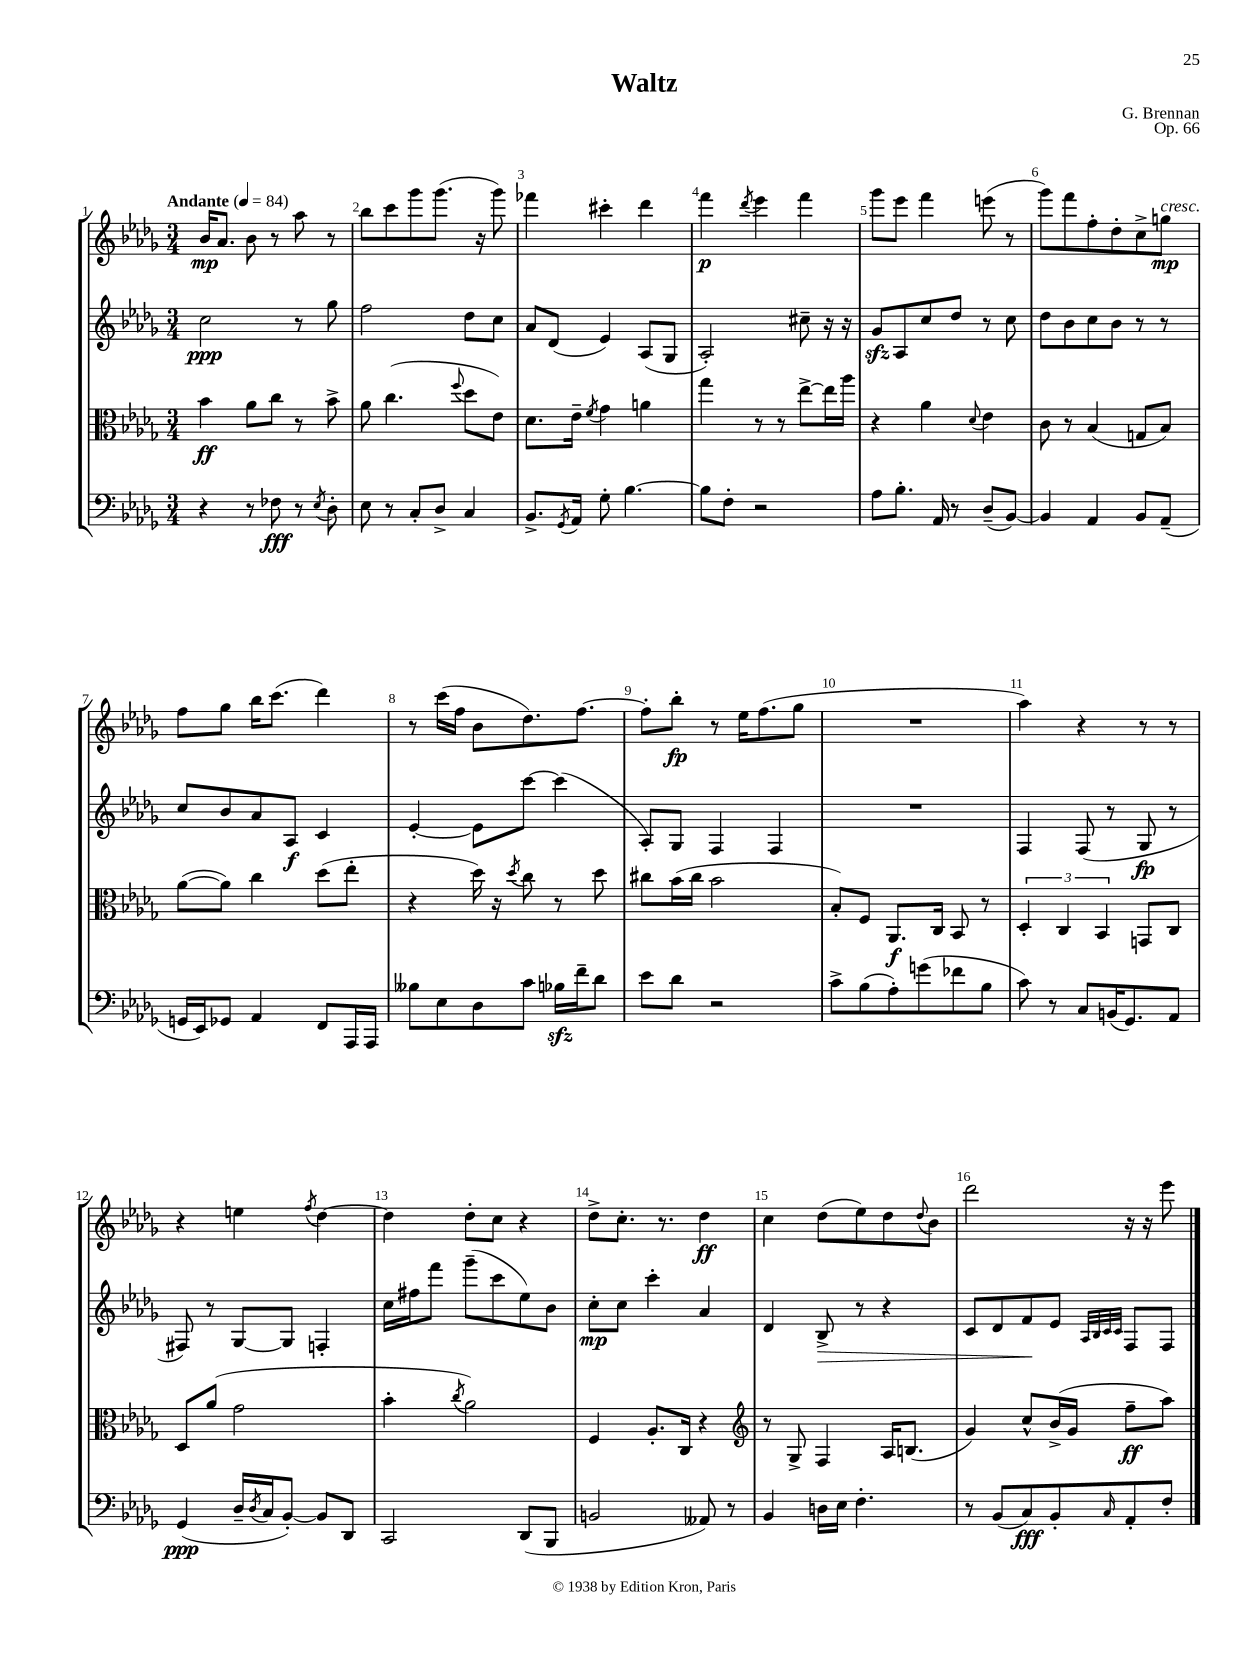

**kern	**kern	**kern	**kern
*staff4	*staff3	*staff2	*staff1
*clefF4	*clefC3	*clefG2	*clefG2
*k[b-e-a-d-g-]	*k[b-e-a-d-g-]	*k[b-e-a-d-g-]	*k[b-e-a-d-g-]
*M3/4	*M3/4	*M3/4	*M3/4
*MM84	*MM84	*MM84	*MM84
4r	4b-	2cc	16b-
.	.	.	8.a-
8r	8a-	.	8b-
8F-	8cc	.	8r
8r	8r	8r	8aa-
8qE-	.	.	.
8D-'	8b-^	8gg-	8r
=	=	=	=
8E-	8a-	2ff	8bb-
8r	(4.cc	.	8ccc
8C'	.	.	8ggg-
8D-^	.	.	(8.ggg-
.	8qqff	.	.
4C	8dd-	8dd-	.
.	.	.	16r
.	8e-)	8cc	8ggg-)
=	=	=	=
8.BB-^	8.d-	8a-	4fff-
.	.	(8d-	.
8qGG-	.	.	.
16AA-	16e-~	.	.
.	8qf	.	.
8G-'	4g-	4e-)	4ccc#'
[4.B-	.	.	.
.	4a	(8A-	4ddd-
.	.	8G-	.
=	=	=	=
8B-]	4gg-	2A-')	4fff
8F'	.	.	.
.	.	.	8qddd-
2r	8r	.	4eee-
.	8r	.	.
.	[8ee-^	8cc#~	4fff
.	16ee-]	16r	.
.	16aa-	16r	.
=	=	=	=
8A-	4r	8g-	8ggg-
8.B-'	.	8A-	8eee-
.	4a-	8cc	4fff
16AA-	.	.	.
8r	.	8dd-	.
.	8qqd-	.	.
(8D-~	4e-	8r	(8eee
[8BB-)	.	8cc	8r
=	=	=	=
4BB-]	8c	8dd-	8ggg-)
.	8r	8b-	8fff
4AA-	(4B-	8cc	8ff'
.	.	8b-	8dd-'
8BB-	8G	8r	8cc^
(8AA-~	8B-)	8r	8gg
=	=	=	=
16GG	([8a-	8cc	8ff
16EE-)	.	.	.
8GG-	8a-])	8b-	8gg-
4AA-	4cc	8a-	16bb-
.	.	.	(8.ccc
.	.	8A-	.
8FF	(8dd-	4c	4ddd-)
16AAA-	8ee-'	.	.
16AAA-	.	.	.
=	=	=	=
8B--	4r	[4e-'	8r
8E-	.	.	(16ccc
.	.	.	16ff
8D-	16dd-)	8e-]	8b-
.	16r	.	.
.	8qdd-	.	.
8c	8cc	[8ccc	8.dd-)
16B-	8r	(4ccc]	.
16f~	.	.	[8.ff
8d-	8dd-	.	.
=	=	=	=
8e-	8cc#	8A-')	8ff']
8d-	(16b-	8G-	8bb-'
.	16cc#	.	.
2r	2b-	4F	8r
.	.	.	16ee-
.	.	.	(8.ff
.	.	4F	.
.	.	.	8gg-
=	=	=	=
8c^	8B-')	2.r	2.r
(8B-	8F	.	.
8A-')	8.AA-	.	.
(8g	.	.	.
.	16C	.	.
8f-	8BB-	.	.
8B-	8r	.	.
=	=	=	=
8c)	6D-'	4F	4aa-)
8r	.	.	.
.	6C	.	.
8C	.	(8F	4r
.	6BB-	.	.
(16BB	.	8r	.
8.GG-)	.	.	.
.	8GG	8G-	8r
8AA-	8C	8r	8r
=	=	=	=
(4GG-	8D-	8F#)	4r
.	(8a-	8r	.
16D-~	2g-	[8G-	4ee
8qD-	.	.	.
16C	.	.	.
[8BB-')	.	8G-]	.
.	.	.	8qff
8BB-]	.	4F'	[4dd-
8DD-	.	.	.
=	=	=	=
2CC	4b-'	16cc	4dd-]
.	.	16ff#	.
.	.	8fff	.
.	8qcc	.	.
.	2a-)	(8ggg-~	8dd-'
.	.	8ccc	8cc
(8DD-	.	8ee-)	4r
8BBB-	.	8b-	.
=	=	=	=
2BB	4F	8cc'	8dd-^
.	.	8cc	8.cc'
.	8.A-'	4ccc'	.
.	.	.	8.r
.	16C	.	.
8AA--)	4r	4a-	4dd-
8r	.	.	.
=	=	=	=
*	*clefG2	*	*
4BB-	8r	4d-	4cc
.	8G-^	.	.
16D	4F	8B-^	(8dd-
16E-	.	.	.
4.F'	.	8r	8ee-)
.	16A-	4r	8dd-
.	(8.B	.	.
.	.	.	8qqdd-
.	.	.	8b-
=	=	=	=
8r	4g-)	8c	2ddd-
(8BB-	.	8d-	.
8C)	8cc^^	8f	.
8BB-'	(16b-^	8e-	.
.	16g-	.	.
.	.	32qqA-	.
.	.	32qqB-	.
.	.	32qqc	.
16qqC	.	32qqc	.
8AA-'	8ff~	8F	16r
.	.	.	16r
8F'	8aa-)	8F	8eee-
==	==	==	==
*-	*-	*-	*-
